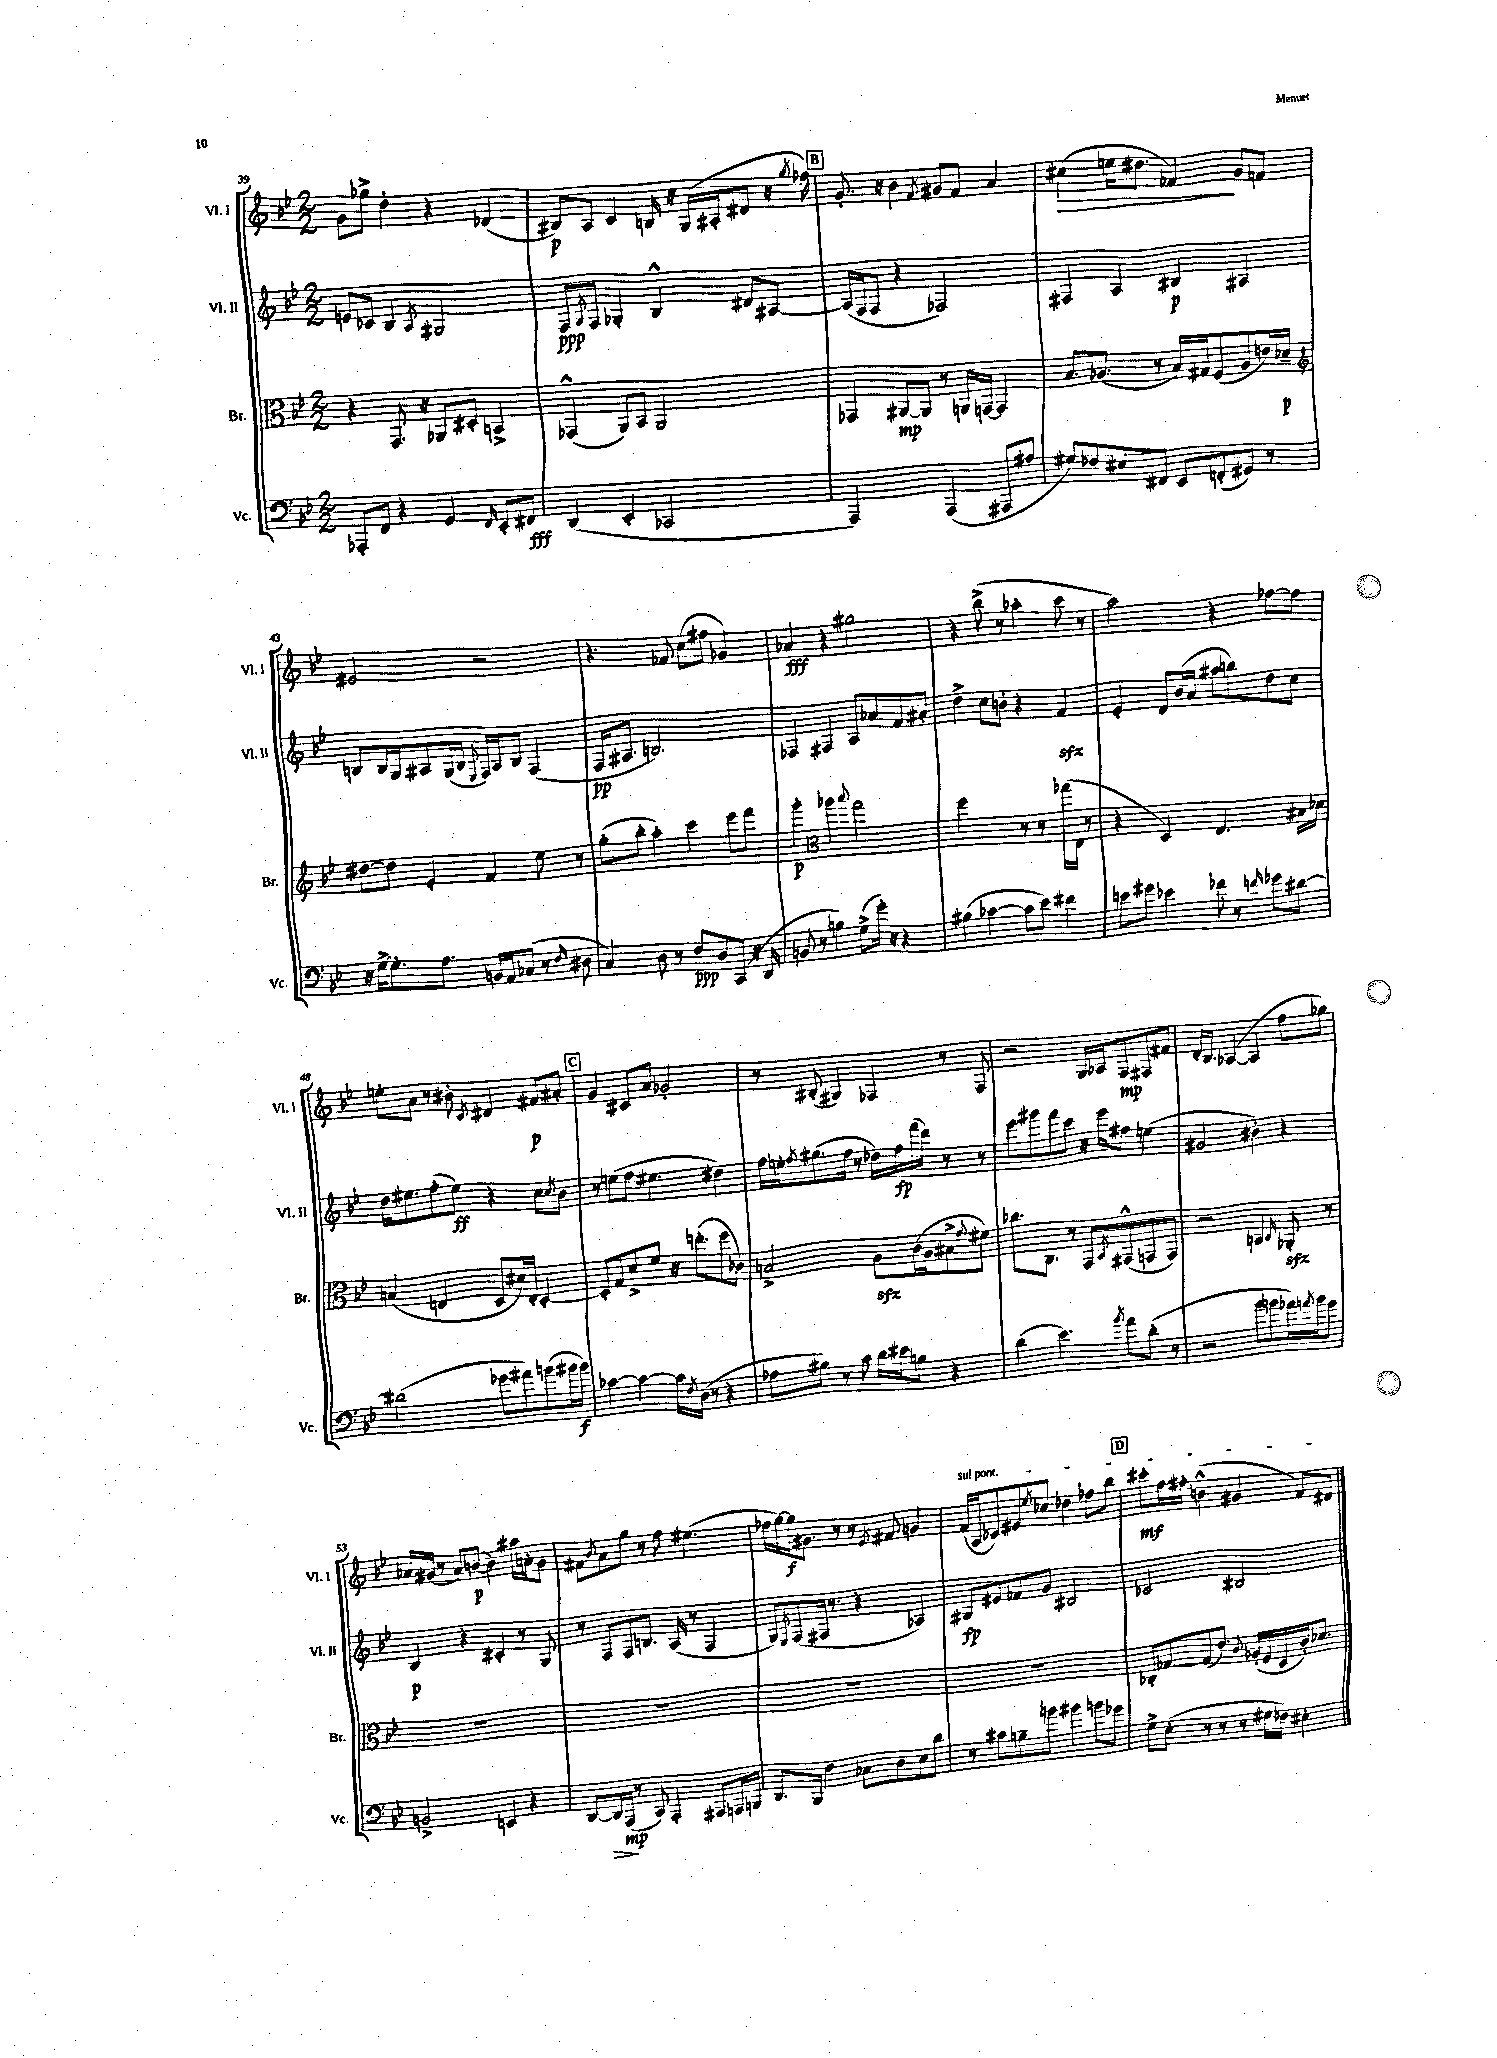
<<
\new StaffGroup <<
\new Staff = "s0" \with { instrumentName = "Vl. I" shortInstrumentName = "Vl. I" } {
    \clef treble \key bes \major \numericTimeSignature \time 2/2
    g'8 ges''8-> d''4-. r4 des'4( |
    bis8\p) a8 c'4 b16 r16 g16( ais16-. dis'8 r16 \acciaccatura { g''8 } fes''16) |
    \mark \markup { \box "B" } g'8.-. r16 bes'4 \acciaccatura { f'8 } gis'8 f'8 a'4 |
    cis''4\>( e''16 dis''8. fes'4\!) g'8 f'8 |
    eis'2 r2 |
    r4. fes'8 c''8( fis''8 ges'4) |
    aes'4\fff r4 gis''2 |
    r4 bes''8->( r8 aes''4-. c'''8 r8 |
    a''2) r4 fes''8~ fes''8 |
    e''8-. a'8 r8 bis'8-. \acciaccatura { c'8 } dis'4 fis'8\p ais'8-. |
    \mark \markup { \box "C" } g'4 cis'8 a'8 ges'2-. |
    r8 bis8-.( gis4) fes4 r8 fes8 |
    r2 g16 aes16 f8\mp fis8 fis'8 |
    d'16-. bes8. aes4~( aes4 f''8 ges''8) |
    aes'16 gis'16( r8 aes'8) b'8~\p( b'4) ais''16 a'16-. gis'8 |
    fis'8 \acciaccatura { bes'8 } a'8 g''8 r8 f''8 eis''4.( |
    fes''16 g''16~) g''16\f gis'8. r8 r8 \acciaccatura { ees'8 } fis'8 g'4 |
    \once \override TextSpanner.bound-details.left.text = \markup { \italic "sul pont." } f'16\startTextSpan( a16 ces'8) eis'8 \acciaccatura { ees''8 } ces''8 des''4 fes''8 bes''8 |
    \mark \markup { \box "D" } cis'''8-.\mf f''16 fis''16-. b'4-^( gis'4 f'8) dis'8\stopTextSpan \bar "|." |
}
\new Staff = "s1" \with { instrumentName = "Vl. II" shortInstrumentName = "Vl. II" } {
    \clef treble \key bes \major \numericTimeSignature \time 2/2
    e'8 ces'8 bes4 \acciaccatura { a8 } gis2 |
    f8\ppp \acciaccatura { g8 } f8 ges4-. bes4-^ dis'8 ais8~ |
    \mark \markup { \box "B" } ais16( f16 f8 r4 fes2) |
    fis4 a4 bis4\p ais4 |
    b8 b16 g16 ais8 g16( b16 \appoggiatura { ees8 } f16) ais16 b8 f4( |
    f16\pp ais8. b2.) |
    fes4 fis4 a8 aes'8 f'8 ais'8-. |
    d''4-> c''8 b'8-. r4 f'4\sfz |
    ees'4-. d'8 bes'16( a'16 ais''8 b''8) d''8 c''8 |
    d''16 eis''8. f''8-.( eis''8\ff) r4 c''8 \acciaccatura { c''8 } bes'8 |
    \mark \markup { \box "C" } r8 e''8( f''8 eis''4. dis''4) |
    f''16 e''16-. \acciaccatura { f''8 } gis''8.( f''16 r8 des''16) f''16\fp f'''16( d'''16) r8 r8 |
    ees'''8 gis'''8 f'''8 c'''8 r16 ees'''16 fis''8 e''4( |
    gis'2 bis'4-.) r4 |
    bes4\p r4 cis'4-. r8 g8 |
    r8 f8 f8 b8. a16( r8 f4 |
    g8) \acciaccatura { ees8 } f8( fis16 r8. r4 aes4) |
    gis8\fp eis'8 fes'8 g'8 bis2 |
    \mark \markup { \box "D" } ces'2 bis2 \bar "|." |
}
\new Staff = "s2" \with { instrumentName = "Br." shortInstrumentName = "Br." } {
    \clef alto \key bes \major \numericTimeSignature \time 2/2
    r4 g,8. r16 aes,8 dis8-. b,4-> |
    ges,4-^( a,8) bes,8 a,2 |
    \mark \markup { \box "B" } ges,4 ais,8~\mp ais,8 r8 a,16 g,16~ g,4 |
    bes8. aes8.( r8 bes16) gis16 f8( aes8 e'16) des'16--\p |
    \clef treble dis''8~ dis''8 ees'4-. f'4 ees''8 r8 |
    g''8-.( bes''8-. a''4-.) c'''4 ees'''8 f'''8 |
    g'''4-.\p \clef alto aes''4 \appoggiatura { bes''8 } g''2 |
    f''2 r8 r8 ges''16( ees16 r8 |
    r4 d4) ees4. bis16 des'16 |
    b4( e4 d8 dis'16) e16-. d4~-. |
    \mark \markup { \box "C" } d8-. g8 d'8-> f'8 r16 e''8.-.( f''8 ces'8) |
    b2-> a8\sfz c'16( a16 bis8-> \appoggiatura { g'8 } fis'8) |
    ces''8. c8. r8 g,8 \acciaccatura { bes,8 } gis,8-^( g,8 g,8) |
    r2 b,4 \grace { c16 } aes,8-.\sfz r8 |
    R1 |
    R1 |
    R1 |
    R1 |
    \mark \markup { \box "D" } ces8-. ges8~ ges8( ees'8.) \appoggiatura { c'8 } aes16-.( f16 d16 c'16-.) des'8. \bar "|." |
}
\new Staff = "s3" \with { instrumentName = "Vc." shortInstrumentName = "Vc." } {
    \clef bass \key bes \major \numericTimeSignature \time 2/2
    aes,,8-. f,8 r4 g,4 \grace { f,16 } ees,8-. fis,8\fff |
    d,4( ees,4-. ces,2 |
    \mark \markup { \box "B" } a,,2) a,,4( ais,,8 ais8 |
    gis8) fes8 eis8 fis,8 ees,8 f,8-.( gis,8) r8 |
    r16 g16~-> g8.-. a8. b,16 a,16 ces8( r8 \grace { f16 } dis8 |
    c4) d8 r8 f8\ppp d8 c,8( r16 d,16 |
    b,8 r8 b4) g8->( g'16-.) r16 r4 |
    bis4( ces'4~ ces'8 ees'8) fis'4 |
    e'8 gis'8 ees'4 fes'8 r8 \grace { f'16 } ges'8 dis'8~ |
    dis'2( ges'8 ais'8) b'8( bis'16 bis'16\f) |
    \mark \markup { \box "C" } ces'4~ ces'4~ ces'16 \acciaccatura { f8 } d16( r8 r4 |
    aes8 bis8) r8 c'8 d'16 eis'16 b8 r4 |
    d'4( ees'4.) \acciaccatura { bes'8 } a'8 d'8-.( r8 |
    r2 bes'8 b'8 aes'16) \acciaccatura { a'8 } b'16 g'8 |
    b,2-> e,4 r4 |
    d,8~ d,16\> a,,16\mp\!( r8 c,8) a,,4-. ais,,8 a,,16 b,,16 |
    d,8. bes,,16 f4 ces8 d8 ees8 d'8 |
    r8 cis'8 b8-- b'8 bis'4 b'8 ges'8 |
    \mark \markup { \box "D" } g8-> ees8-.( r8 r8 r8 gis16 fes16) eis4-. \bar "|." |
}
>>
>>
\layout { \context { \Score currentBarNumber = #39 } }
